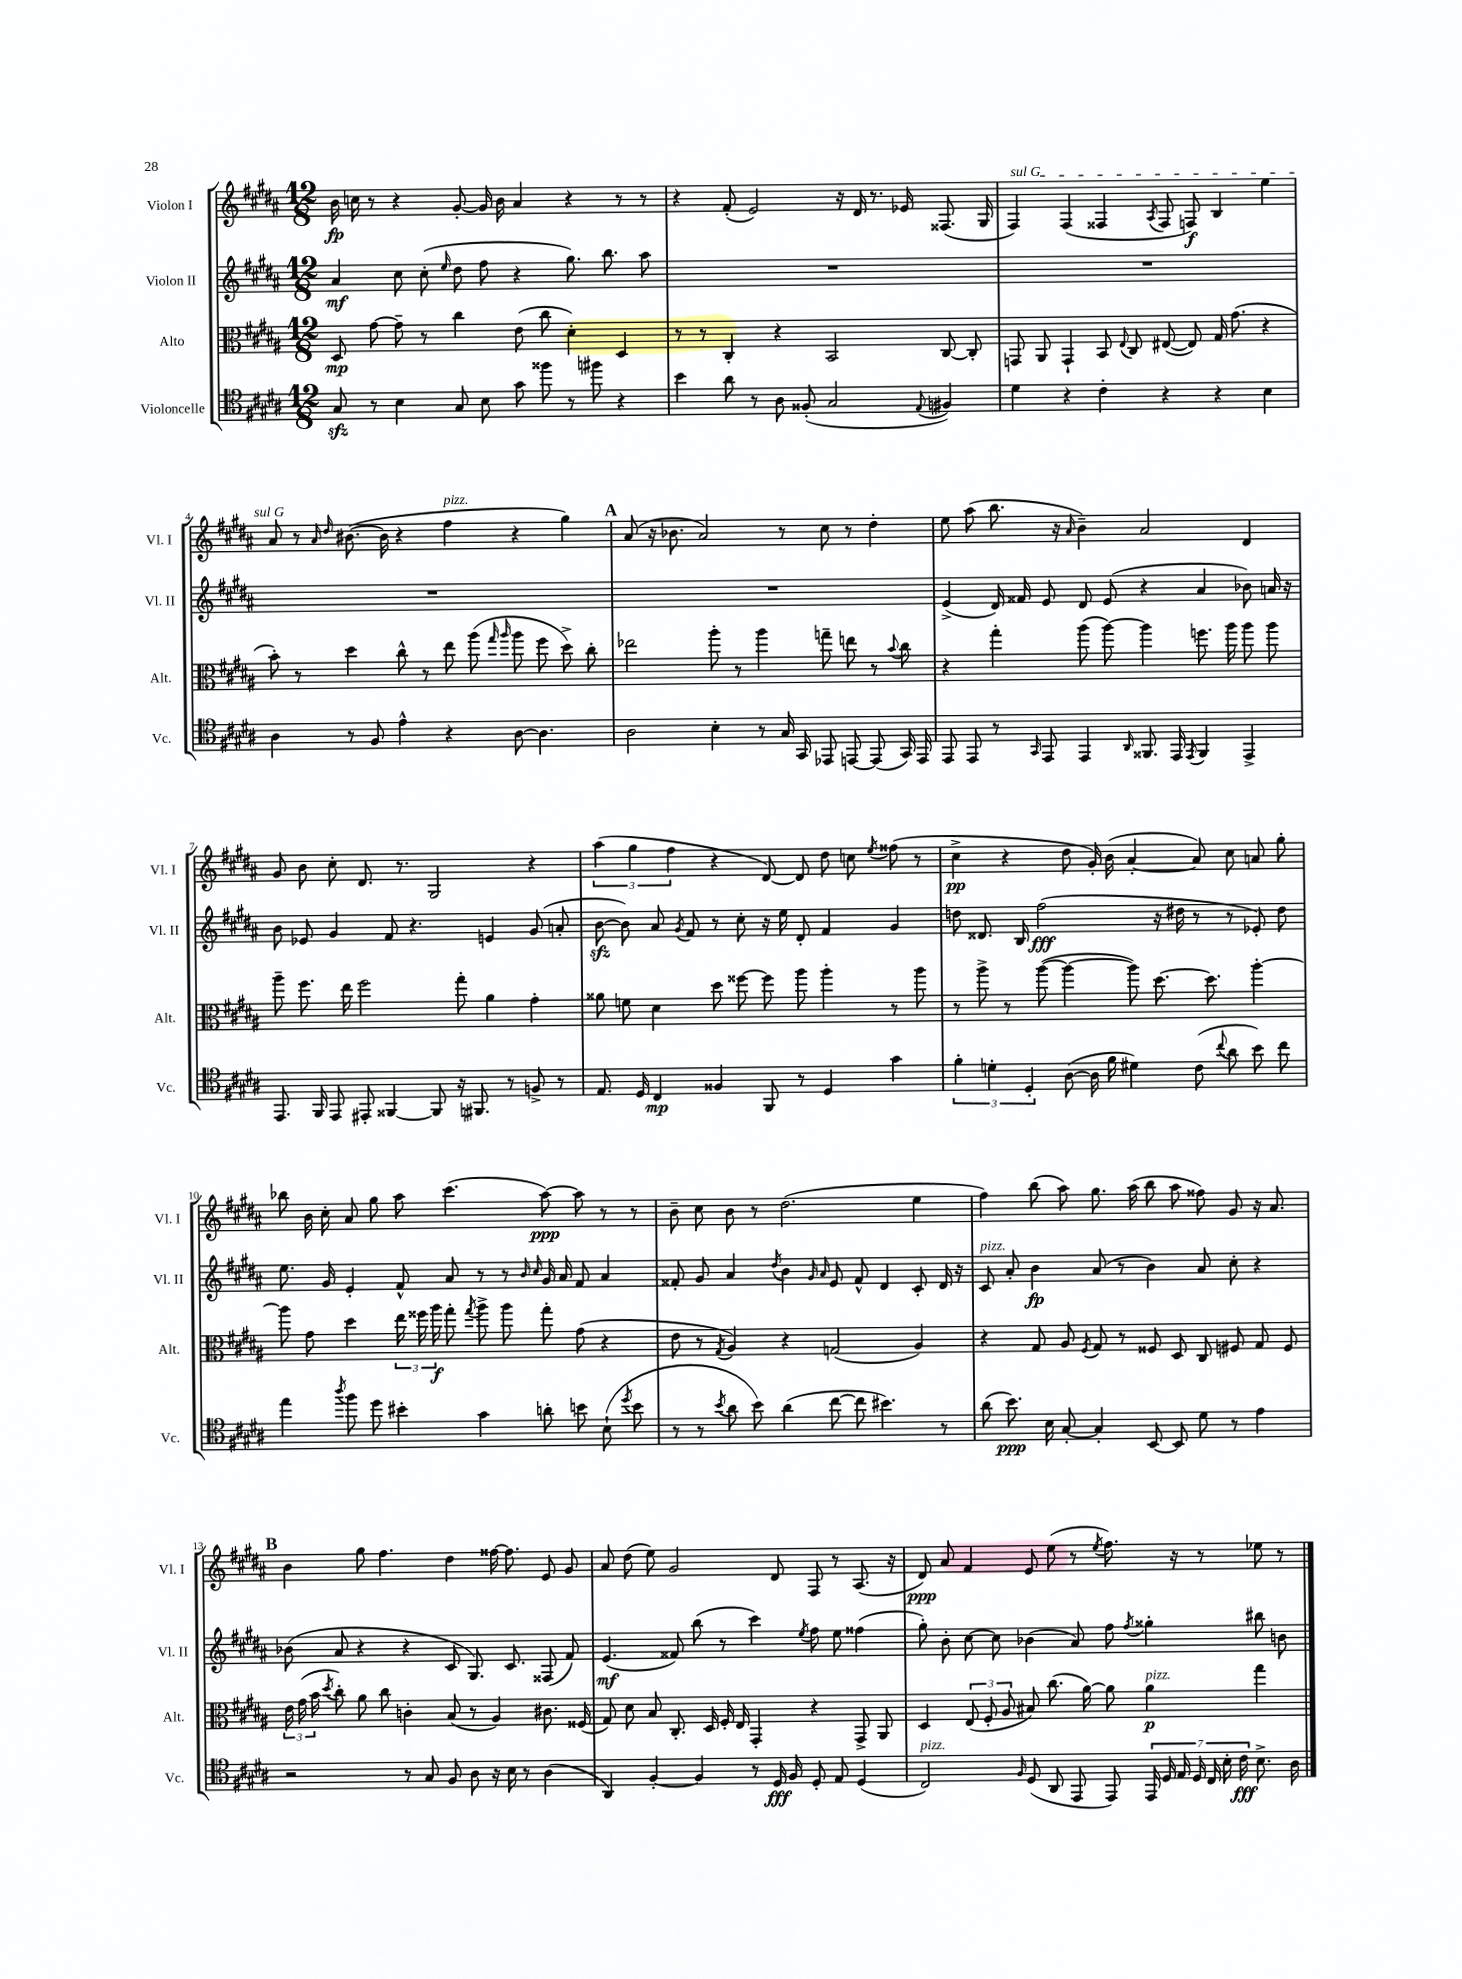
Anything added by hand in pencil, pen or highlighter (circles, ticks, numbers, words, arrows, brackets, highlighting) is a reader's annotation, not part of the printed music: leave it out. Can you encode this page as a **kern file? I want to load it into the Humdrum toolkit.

**kern	**dynam	**kern	**dynam	**kern	**dynam	**kern	**dynam
*part4	*part4	*part3	*part3	*part2	*part2	*part1	*part1
*staff4	*staff4	*staff3	*staff3	*staff2	*staff2	*staff1	*staff1
*I"Violoncelle	*	*I"Alto	*	*I"Violon II	*	*I"Violon I	*
*I'Vc.	*	*I'Alt.	*	*I'Vl. II	*	*I'Vl. I	*
*clefC4	*	*clefC3	*	*clefG2	*	*clefG2	*
*k[f#c#g#d#a#]	*	*k[f#c#g#d#a#]	*	*k[f#c#g#d#a#]	*	*k[f#c#g#d#a#]	*
*M12/8	*	*M12/8	*	*M12/8	*	*M12/8	*
=1	=1	=1	=1	=1	=1	=1	=1
8G#zz/	.	8D#/	mp	4a#/	mf	16b\	fp
.	.	.	.	.	.	16ccn\	.
8r	.	[8g#\	.	.	.	8r	.
4B\	.	8g#~\]	.	8cc#\	.	4r	.
.	.	8r	.	(8cc#'\	.	.	.
.	.	.	.	16qqee/	.	.	.
8G#/	.	4cc#\	.	8dd#\	.	[8g#'/	.
8B\	.	.	.	8ff#\	.	16g#/]	.
.	.	.	.	.	.	16b\	.
8g#\	.	(8e\	.	4r	.	4a#/	.
8ff##X\	.	8cc#\	.	.	.	.	.
8r	.	4d#'\)	.	8.gg#\)	.	4r	.
8ff#X\	.	.	.	.	.	.	.
.	.	.	.	8.bb\	.	.	.
4r	.	4D#/	.	.	.	8r	.
.	.	.	.	8aa#\	.	8r	.
=2	=2	=2	=2	=2	=2	=2	=2
4b\	.	8r	.	1.r	.	4r	.
.	.	8r	.	.	.	.	.
8a#\	.	4C#'/	.	.	.	(8f#'/	.
8r	.	.	.	.	.	2e/)	.
8A#\	.	4r	.	.	.	.	.
(8F##X'/	.	.	.	.	.	.	.
2G#/	.	2BB/	.	.	.	.	.
.	.	.	.	.	.	16r	.
.	.	.	.	.	.	16d#/	.
.	.	.	.	.	.	8.r	.
.	.	.	.	.	.	16e-X/	.
8qqE/	.	.	.	.	.	.	.
4F#X/)	.	[8C#/	.	.	.	(8.F##X/	.
.	.	8C#'/]	.	.	.	.	.
.	.	.	.	.	.	16G#/	.
=3	=3	=3	=3	=3	=3	=3	=3
!	!	!	!	!	!	!LO:TX:a:i:t=sul G	!
4d#\	.	8GGn/	.	1.r	.	4F#/)	.
.	.	8AA#/	.	.	.	.	.
4r	.	4GG`/	.	.	.	(4F#/	.
4c#'\	.	8BB/	.	.	.	4F##X/	.
.	.	8qqE/	.	.	.	.	.
.	.	8C#/	.	.	.	.	.
.	.	.	.	.	.	8qA#/	.
4r	.	([8E#X/	.	.	.	8F##/	.
.	.	8E#/])	.	.	.	8Fn/)	f
4r	.	16G#/	.	.	.	4B/	.
.	.	(8.g#\	.	.	.	.	.
4B\	.	4r	.	.	.	4ee\	.
!!LO:LB:g=z
=4	=4	=4	=4	=4	=4	=4	=4
4A#\	.	8b'\)	.	1.r	.	8a#/	.
.	.	8r	.	.	.	8r	.
.	.	.	.	.	.	16qqa#/	.
.	.	.	.	.	.	16qqdd#/	.
8r	.	4dd#\	.	.	.	([8.b#X\	.
8F#/	.	.	.	.	.	.	.
.	.	.	.	.	.	16b#\]	.
4e^^\	.	8cc#^^\	.	.	.	4r	.
.	.	8r	.	.	.	.	.
!	!	!	!	!	!	!LO:TX:a:i:t=pizz.	!
4r	.	8ee\	.	.	.	4ff#\	.
.	.	(8aa#\	.	.	.	.	.
.	.	16qqgg#/	.	.	.	.	.
.	.	16qqaa#/	.	.	.	.	.
[8A#\	.	8aa#\	.	.	.	4r	.
4.A#\]	.	8ff#\	.	.	.	.	.
.	.	8dd#^\)	.	.	.	4gg#\)	.
.	.	8cc#'\	.	.	.	.	.
!!LO:REH:place=s1:t=A
=5	=5	=5	=5	=5	=5	=5	=5
2A#\	.	2ee-X\	.	1.r	.	(8a#/	.
.	.	.	.	.	.	16r	.
.	.	.	.	.	.	8.b-X\	.
.	.	.	.	.	.	2a#/)	.
4B'\	.	8aa#'\	.	.	.	.	.
.	.	8r	.	.	.	.	.
8r	.	4aa#\	.	.	.	.	.
16G#/	.	.	.	.	.	8r	.
16GG#/	.	.	.	.	.	.	.
8EE-X/	.	8ggn~\	.	.	.	8cc#\	.
[8EEn/	.	8een\	.	.	.	8r	.
(8EE/]	.	8r	.	.	.	4dd#'\	.
.	.	8qqb/	.	.	.	.	.
16GG#/)	.	8cc#\	.	.	.	.	.
16EE/	.	.	.	.	.	.	.
=6	=6	=6	=6	=6	=6	=6	=6
8EE/	.	4r	.	(4e^/	.	8ee\	.
8EE/	.	.	.	.	.	(8aa#\	.
8r	.	4gg#'\	.	16d#/)	.	8.bb\	.
.	.	.	.	16f##X/	.	.	.
16qqGG#/	.	.	.	.	.	.	.
8EE/	.	.	.	8e/	.	.	.
.	.	.	.	.	.	16r	.
.	.	.	.	.	.	16qqa#/	.
4EE/	.	(8aa#\	.	8d#/	.	4b~\)	.
.	.	[8aa#\)	.	(8e/	.	.	.
16qqAA#/	.	.	.	.	.	.	.
8.FF##X/	.	4aa#\]	.	4r	.	2a#/	.
16EE/	.	.	.	.	.	.	.
8qEE/	.	.	.	.	.	.	.
4FF##/	.	8.ffn\	.	4a#/	.	.	.
.	.	16aa#\	.	.	.	.	.
4EE^/	.	8aa#\	.	8b-X\)	.	4d#/	.
.	.	8aa#\	.	16an/	.	.	.
.	.	.	.	16r	.	.	.
!!LO:LB:g=z
=7	=7	=7	=7	=7	=7	=7	=7
8.EE/	.	8aa#~\	.	8b\	.	8g#/	.
.	.	8.ff#\	.	8e-X/	.	8b\	.
16FF#/	.	.	.	.	.	.	.
8EE/	.	.	.	4g#/	.	8cc#'\	.
.	.	16ee\	.	.	.	.	.
8EE#X'/	.	2ff#\	.	.	.	8.d#/	.
[4FF##X/	.	.	.	8f#/	.	.	.
.	.	.	.	.	.	8.r	.
.	.	.	.	4.r	.	.	.
8FF##/]	.	.	.	.	.	2G#/	.
16r	.	8gg#'\	.	.	.	.	.
8.FF#X/	.	.	.	.	.	.	.
.	.	4a#\	.	4en/	.	.	.
8r	.	.	.	.	.	.	.
8Fn^/	.	4g#'\	.	(8g#/	.	4r	.
8r	.	.	.	8an'/	.	.	.
=8	=8	=8	=8	=8	=8	=8	=8
8.E/	.	8a##X\	.	[8bzz\	.	(6aa#\	.
.	.	8fn\	.	8b\])	.	.	.
.	.	.	.	.	.	6gg#\	.
16D#/	.	.	.	.	.	.	.
4C#/	mp	4d#\	.	8a#/	.	.	.
.	.	.	.	.	.	6ff#\	.
.	.	.	.	8qg#/	.	.	.
.	.	.	.	8f#/	.	.	.
4F##X/	.	8dd#\	.	8r	.	4r	.
.	.	[8ff##X\	.	8cc#'\	.	.	.
8FF#/	.	8ff##\]	.	16r	.	[8d#/)	.
.	.	.	.	16ee\	.	.	.
8r	.	8aa#\	.	8d#'/	.	8d#/]	.
4D#/	.	4aa#'\	.	4f#/	.	8dd#\	.
.	.	.	.	.	.	8ccn\	.
.	.	.	.	.	.	8qee/	.
4g#\	.	8r	.	4g#/	.	(8ff##X\	.
.	.	8aa#\	.	.	.	8r	.
=9	=9	=9	=9	=9	=9	=9	=9
6f#'\	.	8r	.	8ddn\	.	4cc#^\	pp
.	.	8aa#^\	.	8.d##X/	.	.	.
6dn'\	.	.	.	.	.	.	.
.	.	8r	.	.	.	4r	.
.	.	.	.	16B/	.	.	.
6D#'/	.	.	.	.	.	.	.
.	.	([8aa#\	.	(2ff#\	fff	.	.
([8A#\	.	4aa#\_	.	.	.	8dd#\	.
16A#\]	.	.	.	.	.	16g#'/)	.
16f#\	.	.	.	.	.	(16b\	.
4d#X\)	.	8aa#\])	.	.	.	[4a#'/	.
.	.	[8.dd#\	.	16r	.	.	.
.	.	.	.	16dd#X\	.	.	.
(8c#\	.	.	.	8r	.	8a#/])	.
.	.	8.dd#\]	.	.	.	.	.
8qqcc#/	.	.	.	.	.	.	.
8a#\	.	.	.	8r	.	8cc#\	.
8b\)	.	[4aa#'\	.	8e-X'/)	.	8an/	.
8cc#\	.	.	.	8dd#\	.	8gg#'\	.
!!LO:LB:g=z
=10	=10	=10	=10	=10	=10	=10	=10
4ee\	.	8aa#\]	.	8.ee\	.	8bb-X\	.
.	.	8g#\	.	.	.	16b\	.
.	.	.	.	16g#/	.	16cc#'\	.
8qaa#/	.	.	.	.	.	.	.
8ff#\	.	4dd#\	.	4e'/	.	8a#/	.
8dd#\	.	.	.	.	.	8gg#\	.
4b#X'\	.	24ee\	.	8f#^^/	.	8aa#\	.
.	.	24ff##X\	.	.	.	.	.
.	.	24aa#\	f	.	.	.	.
.	.	8gg#'\	.	8a#/	.	(4.ccc#\	.
.	.	8qgg#/	.	.	.	.	.
4g#\	.	8aa#^\	.	8r	.	.	.
.	.	8aa#\	.	8r	.	.	.
.	.	.	.	16qqb/	.	.	.
.	.	.	.	16qqcc#/	.	.	.
8an'\	.	8gg#'\	.	16g#/	.	[8aa#\)	ppp
.	.	.	.	16a#/	.	.	.
8bn\	.	(8g#\	.	8f#/	.	8aa#\]	.
(8B`\	.	4r	.	4a#/	.	8r	.
8qdd#/	.	.	.	.	.	.	.
8b\	.	.	.	.	.	8r	.
=11	=11	=11	=11	=11	=11	=11	=11
8r	.	8e\	.	8f##X'/	.	8b~\	.
8r	.	8r	.	8g#/	.	8cc#\	.
8qb/	.	8qG#/	.	.	.	.	.
8a#\	.	4A#/)	.	4a#/	.	8b\	.
8b\)	.	.	.	.	.	8r	.
.	.	.	.	8qdd#/	.	.	.
(4a#\	.	4r	.	4b\	.	(2.dd#\	.
.	.	.	.	16qqg#/	.	.	.
.	.	.	.	16qqa#/	.	.	.
[8cc#\	.	(2Gn/	.	8e/	.	.	.
8cc#\]	.	.	.	8f##^^/	.	.	.
4.b#X\)	.	.	.	4d#/	.	.	.
.	.	4A#/)	.	8c#'/	.	4ee\	.
8r	.	.	.	16d#/	.	.	.
.	.	.	.	16r	.	.	.
=12	=12	=12	=12	=12	=12	=12	=12
!	!	!	!	!LO:TX:a:i:t=pizz.	!	!	!
(8a#\	.	4r	.	8c#/	.	4ff#\)	.
8.b\)	ppp	.	.	8a#'/	.	.	.
.	.	8G#/	.	4b\	fp	(8bb\	.
16B\	.	.	.	.	.	.	.
[8G#'/	.	8A#/	.	.	.	8aa#\)	.
.	.	8qF#/	.	.	.	.	.
4G#'/]	.	8G#/	.	(8a#/	.	8.gg#\	.
.	.	8r	.	8r	.	.	.
.	.	.	.	.	.	(16aa#\	.
[8BB/	.	8F##X/	.	4b\)	.	8bb\	.
8BB/]	.	8D#/	.	.	.	8aa#\	.
8d#\	.	8C#/	.	8a#/	.	8ff##X\)	.
8r	.	8F#X/	.	8cc#'\	.	8g#/	.
4e\	.	8G#/	.	4r	.	16r	.
.	.	.	.	.	.	8.a#/	.
.	.	8F#/	.	.	.	.	.
!!LO:LB:g=z
!!LO:REH:place=s1:t=B
=13	=13	=13	=13	=13	=13	=13	=13
2r	.	24e\	.	(8b-X\	.	4b\	.
.	.	(24g#\	.	.	.	.	.
.	.	24b\	.	.	.	.	.
.	.	8qdd#/	.	.	.	.	.
.	.	8cc#'\)	.	8a#/	.	.	.
.	.	8a#\	.	4r	.	8gg#\	.
.	.	8cc#\	.	.	.	4.ff#\	.
8r	.	4cn'\	.	4r	.	.	.
8G#/	.	.	.	.	.	.	.
8F#/	.	(8B/	.	8c#/	.	4dd#\	.
8A#\	.	8r	.	8.G#/)	.	.	.
16r	.	4A#/)	.	.	.	[16ff##X\	.
16B\	.	.	.	8.c#/	.	8.ff##\]	.
8r	.	.	.	.	.	.	.
(4A#\	.	8.c#X\	.	(8F##X/	.	8e/	.
.	.	.	.	8f#/)	.	8g#/	.
.	.	(16F##X/	.	.	.	.	.
=14	=14	=14	=14	=14	=14	=14	=14
4AA#/)	.	8G#/)	.	(4.e/	mf	8a#/	.
.	.	8d#\	.	.	.	(8dd#\	.
[4F#'/	.	8B/	.	.	.	8ee\)	.
.	.	8.C#'/	.	8f##X/)	.	2g#/	.
4F#/]	.	.	.	(8bb\	.	.	.
.	.	16D#/	.	.	.	.	.
.	.	16F#'/	.	8r	.	.	.
.	.	16E/	.	.	.	.	.
8r	.	4GG#'/	.	4ccc#\)	.	.	.
16D#/	fff	.	.	.	.	8d#/	.
16F#/	.	.	.	.	.	.	.
.	.	.	.	8qee/	.	.	.
8D#'/	.	4r	.	8ff#\	.	8F#/	.
8E/	.	.	.	8ee\	.	8r	.
(4D#/	.	8GG#^/	.	(4ff##X\	.	(8.A#/	.
.	.	8AA#/	.	.	.	.	.
.	.	.	.	.	.	16r	.
=15	=15	=15	=15	=15	=15	=15	=15
!LO:TX:a:i:t=pizz.	!	!	!	!	!	!	!
2C#/)	.	4D#/	.	8gg#'\)	.	8d#/)	ppp
.	.	.	.	8b'\	.	8a#/	.
.	.	(12E/	.	[8cc#\	.	4f#/	.
.	.	12F#'/	.	.	.	.	.
.	.	.	.	8cc#\]	.	.	.
.	.	12A#/	.	.	.	.	.
16qqF#/	.	.	.	.	.	.	.
(8D#/	.	8B#X/)	.	(4b-X\	.	8e/	.
8AA#/	.	(8.cc#\	.	.	.	(8ee\	.
8EE/	.	.	.	8a#/)	.	8r	.
.	.	[16a#\)	.	.	.	.	.
.	.	.	.	.	.	8qee/	.
8EE/)	.	8a#\]	.	8ff#\	.	8.ff#\)	.
.	.	.	.	8qff#/	.	.	.
!	!	!LO:TX:a:i:t=pizz.	!	!	!	!	!
28EE/	.	4a#\	p	4gg##X'\	.	.	.
28D#/	.	.	.	.	.	.	.
.	.	.	.	.	.	16r	.
28E/	.	.	.	.	.	.	.
28D#/	.	.	.	.	.	.	.
.	.	.	.	.	.	8r	.
28C#/	.	.	.	.	.	.	.
28B'\	.	.	.	.	.	.	.
28c#\	fff	.	.	.	.	.	.
8.B^\	.	4gg#\	.	8bb#X\	.	8ee-X\	.
.	.	.	.	8bn\	.	8r	.
16A#\	.	.	.	.	.	.	.
==	==	==	==	==	==	==	==
*-	*-	*-	*-	*-	*-	*-	*-
